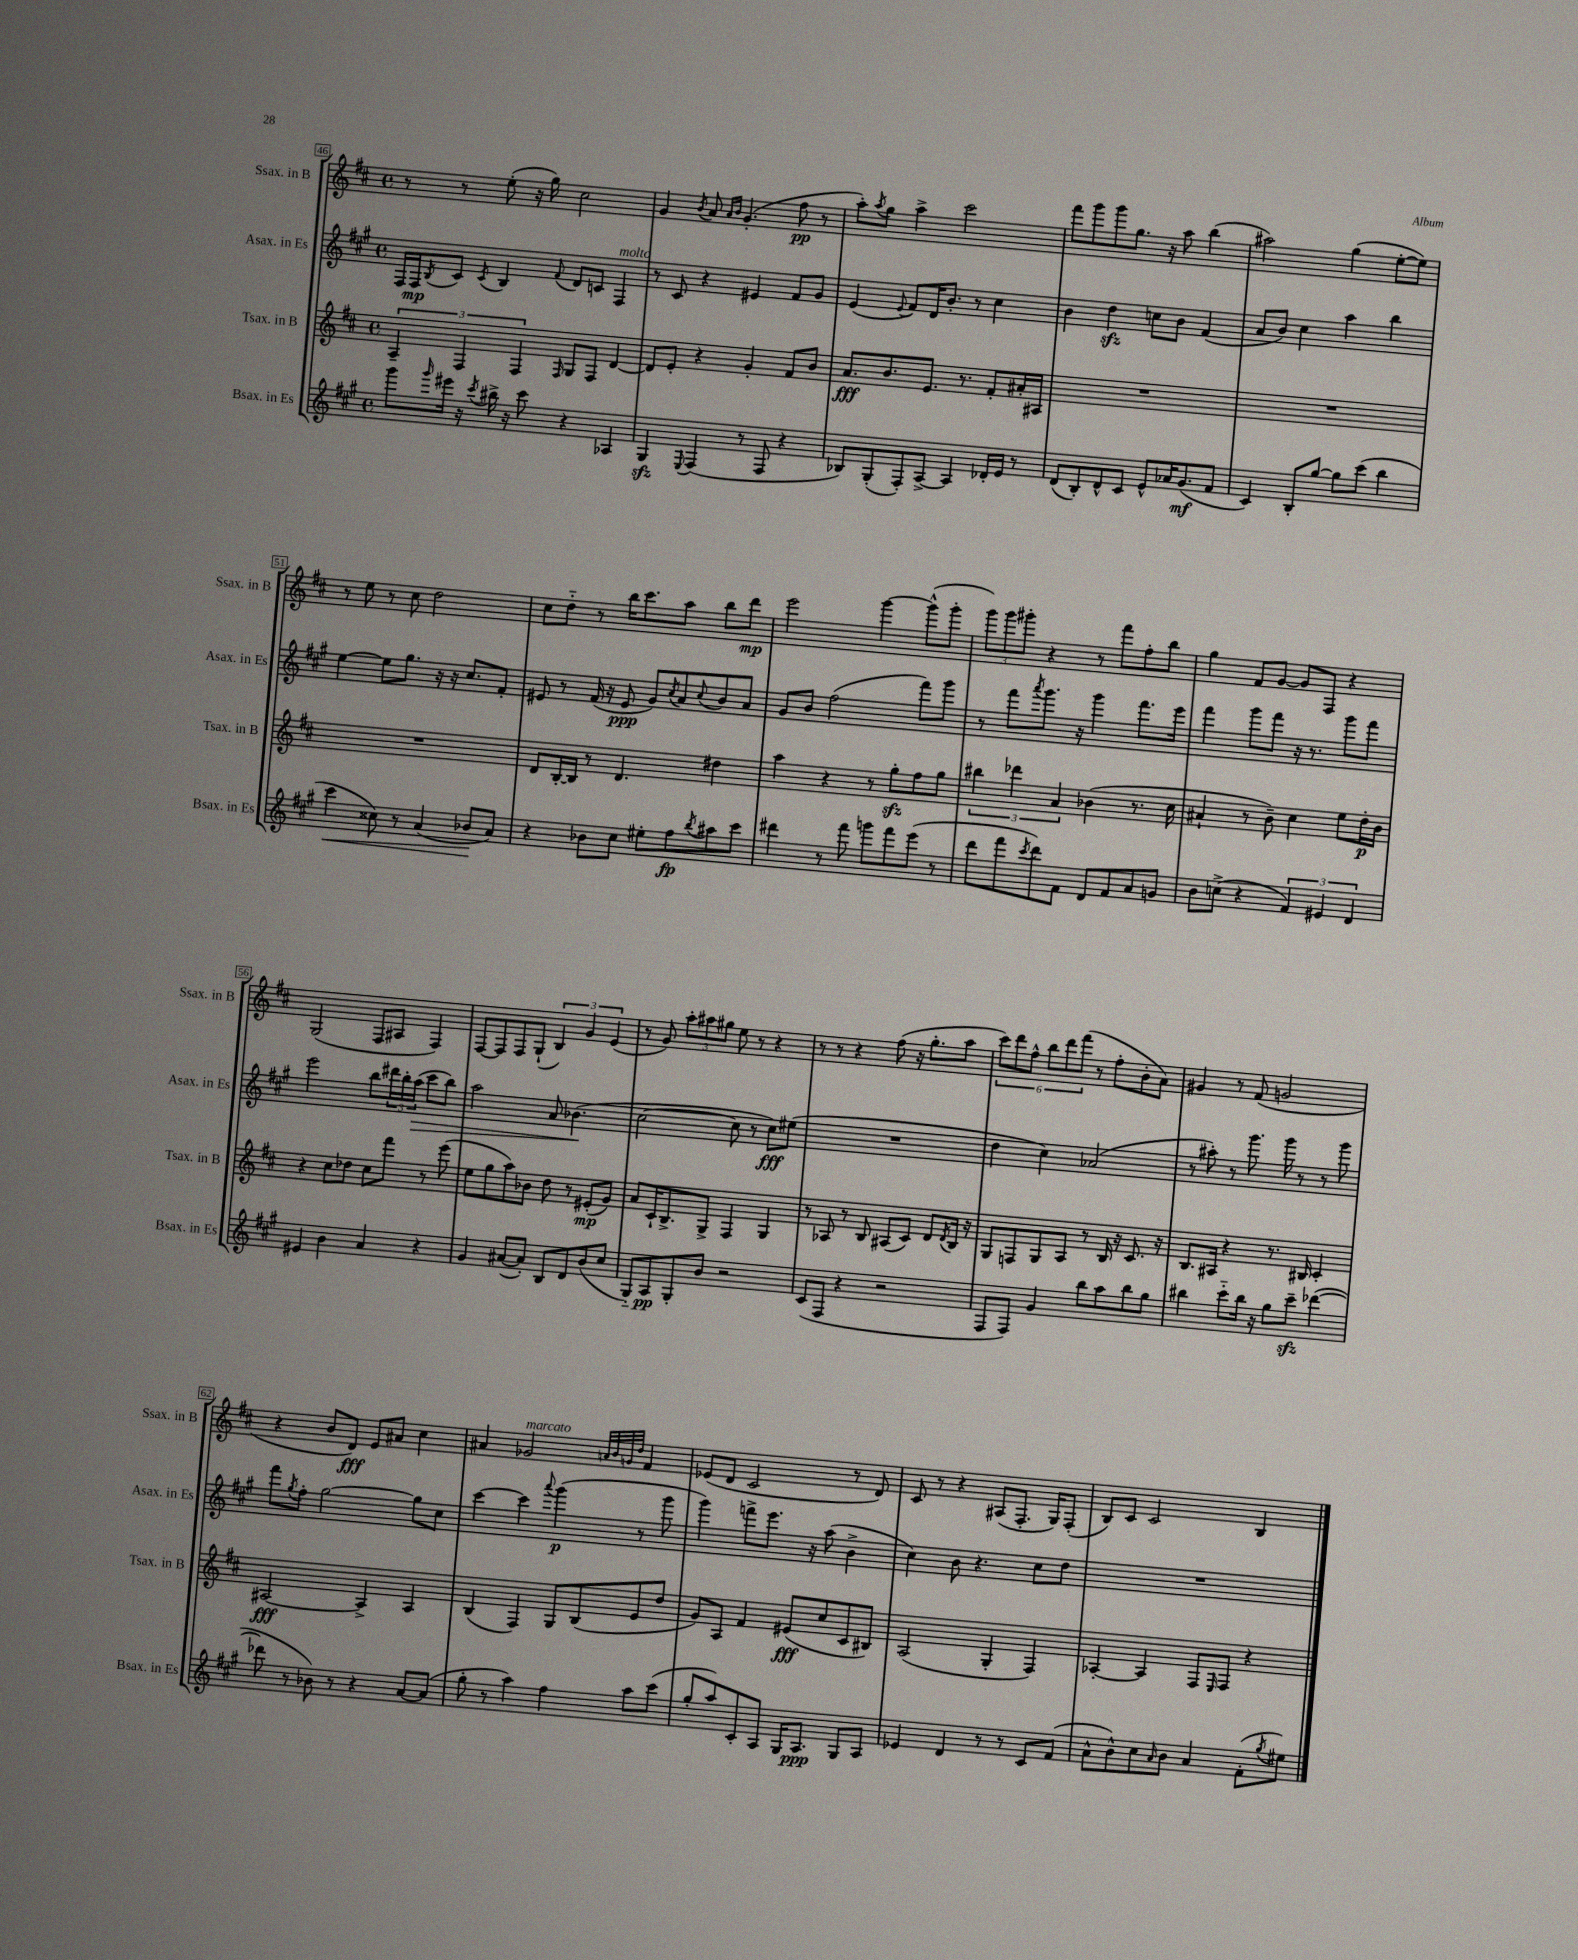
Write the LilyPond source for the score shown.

<<
\new StaffGroup <<
\new Staff = "s0" \with { instrumentName = "Ssax. in B" shortInstrumentName = "Ssax. in B" } {
    \clef treble \key d \major \defaultTimeSignature \time 4/4
    r8 r8 e''8-.( r16 g''16) cis''2 |
    g'4 \acciaccatura { b'8 } a'8 \grace { a'16 b'16 } g'4.-.( fis''8\pp r8 |
    a''8-.) \acciaccatura { a''8 } g''8 a''4-> cis'''2 |
    fis'''8 g'''8 g'''8 g''8. r16 a''8 b''4( |
    ais''2) g''4( e''8~-. e''8) |
    r8 e''8 r8 cis''8 d''2 |
    cis''8 d''8-_ r8 b''16 cis'''8. a''8 b''8 d'''8\mp |
    e'''2 g'''4~ g'''8-^( g'''8-. |
    \tuplet 3/2 { g'''8) g'''8 gis'''8-. } r4 r8 fis'''8 fis''8-. b''8 |
    g''4 fis'8 g'8~ g'8 fis8 r4 |
    g2( fis8 ais8 fis4) |
    fis8~ fis8 fis8 g8-!( \tuplet 3/2 { b4) g'4 e'4( } |
    r8 g'8) \tuplet 3/2 { a''8-. ais''8 gis''8 } e''8 r8 r4 |
    r8 r8 r4 fis''8( r16 g''8.-. a''8 |
    \tuplet 6/4 { cis'''8) d'''8 fis''8-^ b''8 d'''8 fis'''8( } r8 fis''8-. b'8-. a'8) |
    gis'4 r8 fis'8( g'2 |
    r4 b'8 d'8\fff) e'8 ais'8 cis''4 |
    ais'4 ges'2^\markup { \italic "marcato" } \grace { a'32 b'32 g'32 d''32 } fis'4 |
    ees'8( d'8 cis'2 r8 d'8) |
    cis'8 r8 r4 ais8( fis8.-. g16) fis8-.( |
    b8) cis'8 cis'2 b4 \bar "|." |
}
\new Staff = "s1" \with { instrumentName = "Asax. in Es" shortInstrumentName = "Asax. in Es" } {
    \clef treble \key a \major \defaultTimeSignature \time 4/4
    fis16 fis16\mp \acciaccatura { b8 } cis'8 \acciaccatura { cis'8 } b4 \appoggiatura { fis'8 } d'8 c'8 fis4^\markup { \italic "molto" } |
    r8 cis'8 r4 eis'4 fis'8 gis'8 |
    e'4( \appoggiatura { e'8 } fis'8) d'16 b'8.-. r8 cis''4 |
    b'4 d''4\sfz c''8 b'8 fis'4( |
    a'8 b'8) cis''4 a''4 b''4 |
    e''4~ e''8 gis''8. r16 r16 cis''8. fis'8-. |
    eis'8 r8 fis'16( r16 eis'8\ppp gis'8) \acciaccatura { cis''8 } a'8 \appoggiatura { cis''8 } b'8 a'8 |
    gis'8 b'8 fis''2( fis'''8) gis'''8 |
    r8 fis'''8 \acciaccatura { a'''8 } gis'''8. r16 gis'''4 fis'''8. e'''16 |
    fis'''4 gis'''8 fis'''8 r16 r8. gis'''8 fis'''8 |
    e'''2 b''8 \tuplet 3/2 { dis'''16 b''16-. a''16\>( } cis'''8 b''8) |
    a''2 a'8 bes'4.\!( |
    cis''2~ cis''8 r8 cis''8\fff) eis''8( |
    R1 |
    d''4 cis''4) aes'2( |
    r8 ais''8-.) r8 gis'''8. gis'''16 r8 r8 gis'''8 |
    fis'''8 \acciaccatura { gis''8 } fis''8-. gis''2~ gis''8 cis''8 |
    cis'''4~ cis'''4 \appoggiatura { a'''8 } gis'''4\p( r8 gis'''8 |
    gis'''4) f'''8-> e'''8. r16 a''8( b'4-> |
    cis''4) b'8 r4. cis''8 d''8 |
    R1 \bar "|." |
}
\new Staff = "s2" \with { instrumentName = "Tsax. in B" shortInstrumentName = "Tsax. in B" } {
    \clef treble \key d \major \defaultTimeSignature \time 4/4
    \tuplet 3/2 { a4-- fis4 fis4 } \grace { fis16 } g8 fis8 d'4~ |
    d'8 e'8-. r4 g'4-. fis'8 b'8 |
    a'8.\fff b'8. e'8. r8. fis'8-. ais'16-. ais16 |
    R1 |
    R1 |
    R1 |
    d'8 b16~-. b16 r8 d'4. dis''4 |
    a''4 r4 r8 g''8-.\sfz fis''8 g''8 |
    \tuplet 3/2 { bis''4 des'''4 a'4 } bes'4( r8. cis''16 |
    ais'4-! r8 b'8--) cis''4 e''8 d''16-.\p b'16 |
    r4 cis''8 des''8 cis''8 fis'''8 r8 e'''8( |
    e''8 g''8 a''8) bes'8 d''8 r8 eis'8-.\mp( g'8) |
    a'8 cis'16-! b8.-> g8-> fis4 g4 |
    r8 aes8 r8 b8 ais8( cis'8) d'8 \acciaccatura { d'8 } b16 r16 |
    g8 f8 g8 a8 r8 b16 r16 cis'8. r16 |
    b8. ais16 r4 r8. bis16 cis'4-. |
    ais2~\fff ais4-> ais4 |
    b4( fis4) g8 b8( e'8 d''8 |
    g'8) a8 fis'4 eis'8\fff( cis''8 cis'8 bis8) |
    a2( g4-. fis4) |
    aes4~-. aes4 fis8 \grace { e16 } fis8 r4 \bar "|." |
}
\new Staff = "s3" \with { instrumentName = "Bsax. in Es" shortInstrumentName = "Bsax. in Es" } {
    \clef treble \key a \major \defaultTimeSignature \time 4/4
    gis'''8 \grace { gis'''16 } eis'''16 r16 \acciaccatura { cis'''8 } bis''16-> r16 cis'''8 r4 aes4 |
    gis4\sfz \appoggiatura { e8 } fis4( r8 fis8 r4 |
    bes8) gis8-.( fis8-.) a8~-> a4 des'16-. e'16 r8 |
    d'8( b8-.) d'8-^ cis'8 e'8-^ aes'16 gis'8.\mf( fis'8 |
    cis'4) b8-. gis''8~ gis''8 cis'''8( b''4 |
    cis'''4\< cisis''8) r8 a'4( bes'8\! a'8) |
    r4 bes'8 cis''8 eis''8-. fis''8\fp \acciaccatura { b''8 } ais''8 cis'''8 |
    dis'''4 r8 fis'''8 g'''8 fis'''8 e'''8( r8 |
    d'''8 fis'''8 \acciaccatura { cis'''8 } d'''8) fis'8 d'8 fis'8 a'8 g'8 |
    b'8 c''8->( r4 \tuplet 3/2 { fis'4) eis'4 d'4 } |
    eis'4 b'4 a'4 r4 |
    gis'4 ais'8~( ais'8-.) b8 d'8 b'8( cis''8 |
    gis8-_) a8\pp gis8-. b'8 r2 |
    cis'8( fis8 r4 r2 |
    fis8 fis8) gis'4 b''8 a''8 b''8 gis''8 |
    bis''4 cis'''8-_ bis''16 r16 gis''8 cis'''8--\sfz des'''4~( |
    des'''8 r8 bes'8) r8 r4 a'8~ a'8( |
    gis''8-. r8 a''4) fis''4 a''8 cis'''8( |
    gis''8-. a''8) cis'8-. a8 gis16 a8.\ppp gis8 a8 |
    ees'4 d'4 r8 r8 cis'8 fis'8( |
    a'8-^ b'8-^) cis''8 \grace { a'16 } b'8 a'4 fis'8-.( \acciaccatura { gis''8 } eis''8) \bar "|." |
}
>>
>>
\layout { \context { \Score currentBarNumber = #46 \override BarNumber.stencil = #(make-stencil-boxer 0.1 0.3 ly:text-interface::print) } }
